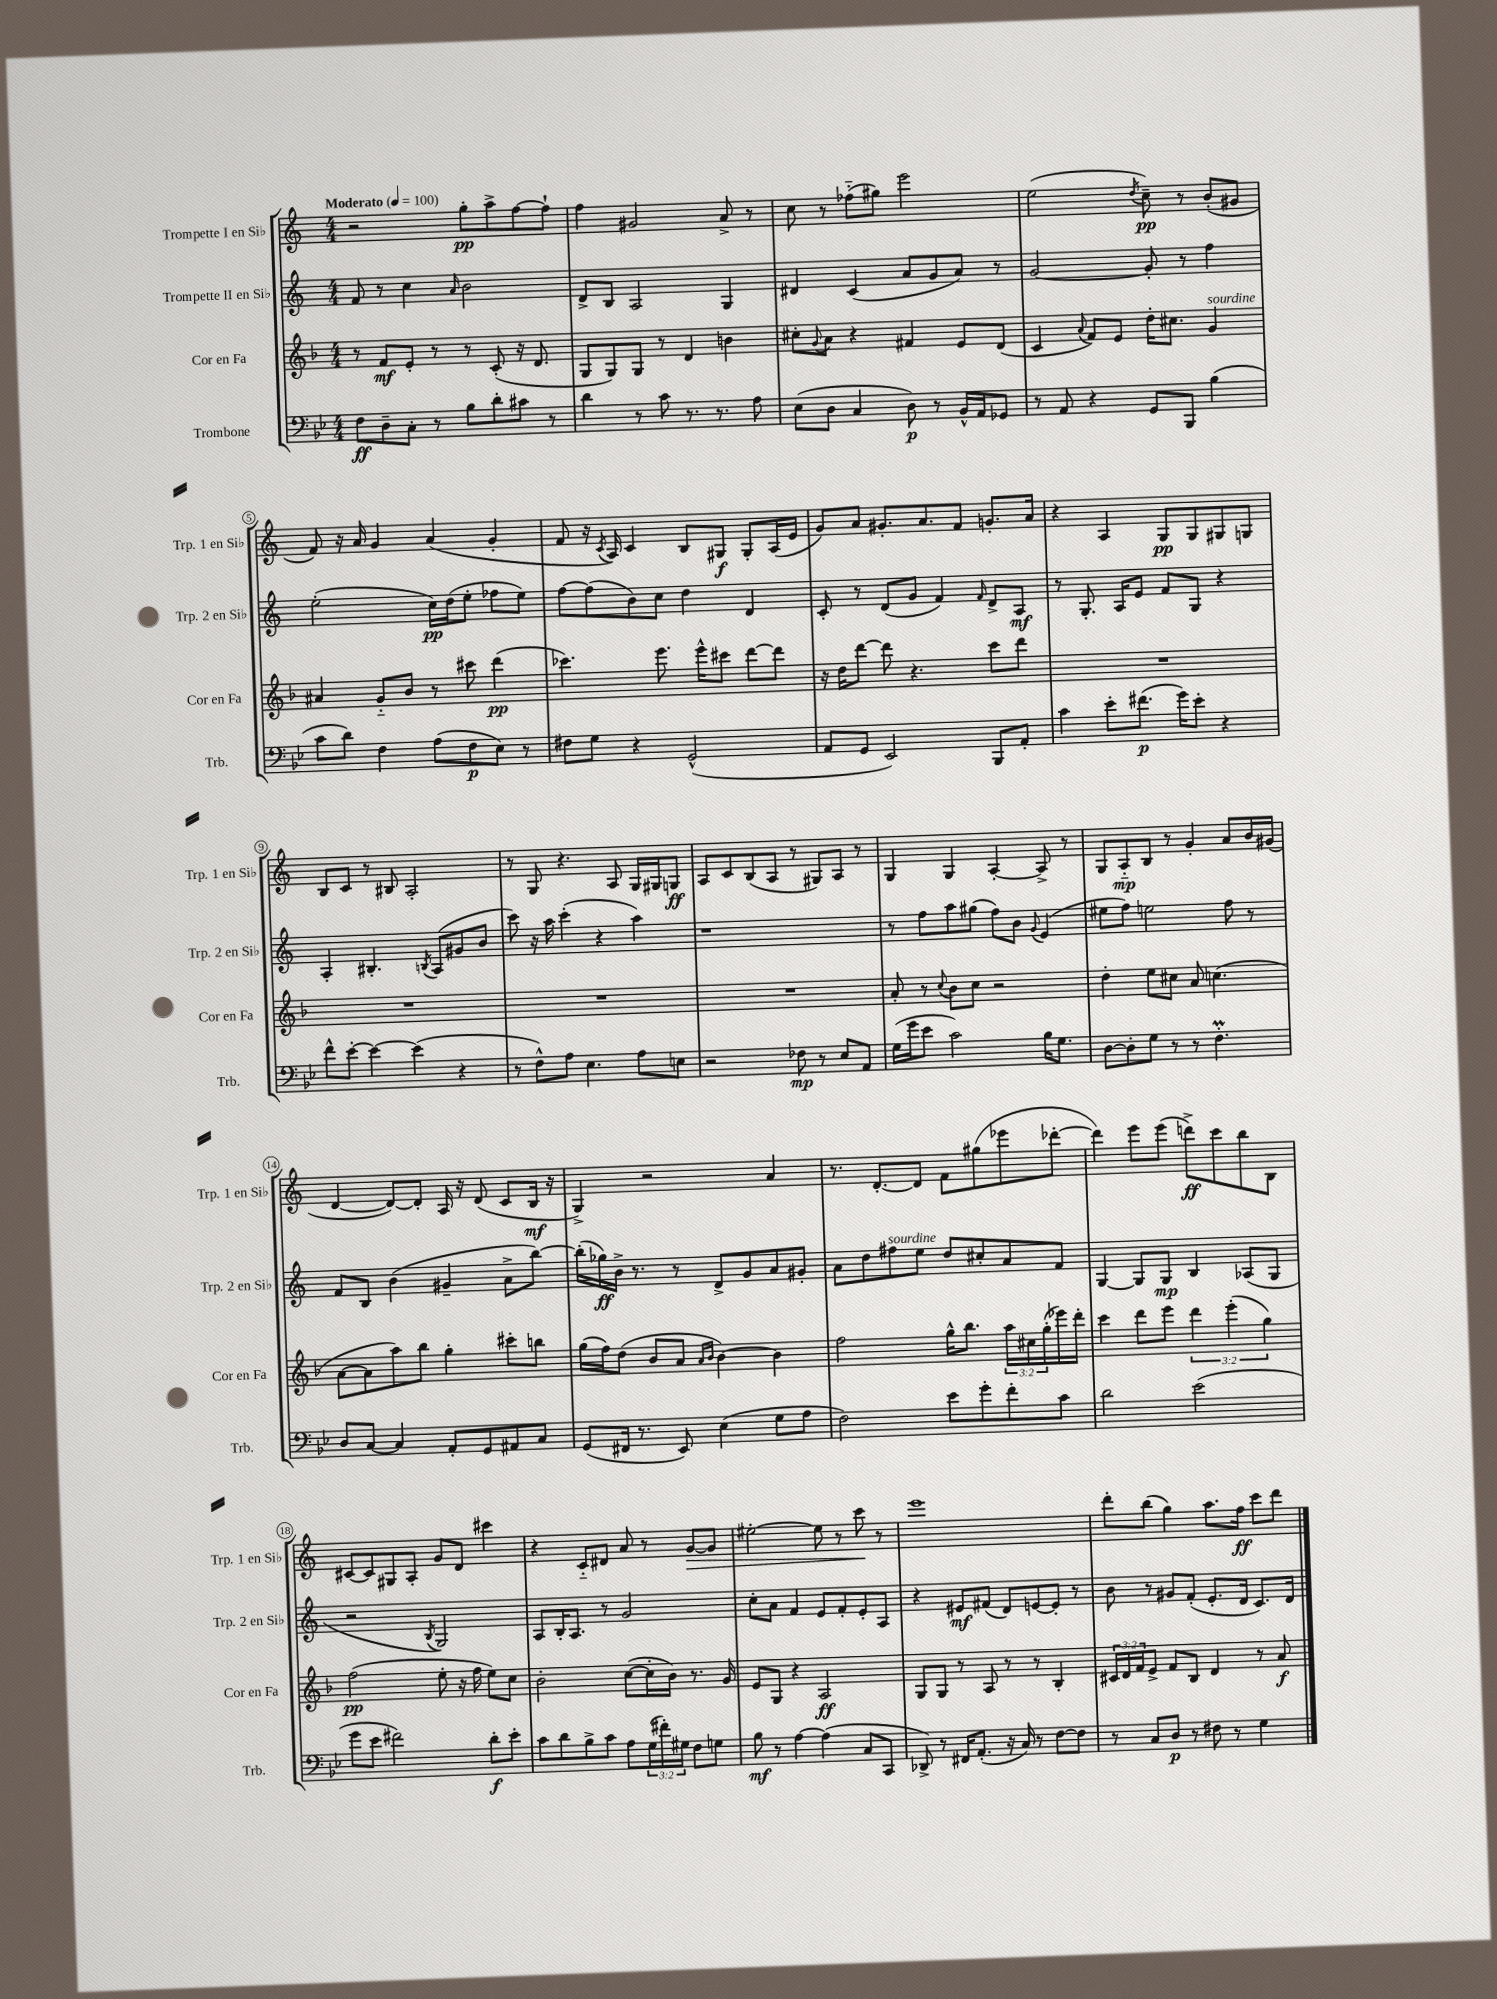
<<
\new StaffGroup <<
\new Staff = "s0" \with { instrumentName = "Trompette I en Sib" shortInstrumentName = "Trp. 1 en Sib" } {
    \clef treble \key c \major \numericTimeSignature \time 4/4 \tempo "Moderato" 4 = 100
    r2 g''8-.\pp a''8-> f''8~ f''8-! |
    f''4 gis'2 a'8-> r8 |
    c''8 r8 fes''8-_( gis''8) e'''2 |
    e''2( \acciaccatura { d''8 } c''8--\pp) r8 b'8-.( gis'8 |
    f'8) r16 a'16 g'4 a'4( g'4-. |
    f'8 r16 \acciaccatura { c'8 } a16) c'4 b8 gis8\f gis8-. a16( e'16 |
    g'8) a'8 gis'8.-. a'8. f'8 g'8.-. a'16 |
    r4 a4 g8\pp g8 gis8 g8 |
    b8 c'8 r8 bis8 a2-. |
    r8 g8 r4. a8 g16 gis16 g8\ff |
    a8 c'8 b8( a8 r8 gis8) a8 r8 |
    g4 g4 a4~-. a8-> r8 |
    g8 a8-_\mp b8 r8 g'4-. a'8 b'16 gis'16( |
    d'4~ d'8~) d'8-. a16 r16 d'8( c'8 b16\mf r16 |
    g4->) r2 a'4 |
    r8. d'8.~-. d'8 f'8 gis''8( ees'''8 des'''8~-. |
    des'''4) e'''8 e'''8( d'''8->\ff) c'''8 b''8 b8 |
    cis'8~ cis'8 gis8 a8-. g'8 d'8 cis'''4 |
    r4 c'8-_ dis'8 a'8 r8 g'8~\> g'8 |
    eis''2~-. eis''8 r8 c'''8\! r8 |
    e'''1 |
    d'''8-. b''8( g''4) a''8. f''16\ff c'''8 d'''8 \bar "|." |
}
\new Staff = "s1" \with { instrumentName = "Trompette II en Sib" shortInstrumentName = "Trp. 2 en Sib" } {
    \clef treble \key c \major \numericTimeSignature \time 4/4
    f'8 r8 c''4 \grace { a'16 } b'2 |
    d'8-> b8 a2 g4 |
    dis'4 c'4( a'8 g'8 a'8) r8 |
    g'2~ g'8-. r8 f''4 |
    e''2-.( c''16\pp) d''16( e''8-. fes''8 e''8) |
    f''8~ f''8( b'8) c''8 d''4 d'4 |
    c'8-. r8 d'8( g'8 f'4) \grace { f'16 } d'8-> a8\mf |
    r8 g8.-. a16 e'8 f'8 g8 r4 |
    a4-. bis4.-. \acciaccatura { b8 } a8( gis'8 b'8 |
    c'''8) r16 a''16 c'''4-.( r4 a''4) |
    r1 |
    r8 f''8 a''8 gis''8( f''8) b'8 \appoggiatura { g'8 } e'4( |
    eis''8 f''8) e''2 f''8 r8 |
    f'8 b8 b'4( gis'4-- a'8-> b''8~) |
    b''16-.( ges''16\ff) b'16-> r8. r8 d'8-> g'8 a'8 gis'8-. |
    a'8 d''8 fis''8^\markup { \italic "sourdine" } e''8 d''8 cis''8-. a'8 f'8 |
    g4~ g8 g8\mp b4 aes8( g8 |
    r2 \acciaccatura { b8 } g2) |
    a8 b16-. a8. r8 g'2 |
    c''8-. a'8 f'4 e'8 f'8-. e'8-. a8 |
    r4 eis'8\mf fis'8( d'8) e'8~ e'8-. r8 |
    b'8 r8 gis'8 f'8-.( e'8.-. d'16 c'8.) d'16 \bar "|." |
}
\new Staff = "s2" \with { instrumentName = "Cor en Fa" shortInstrumentName = "Cor en Fa" } {
    \clef treble \key f \major \numericTimeSignature \time 4/4 \override Staff.TupletNumber.text = #tuplet-number::calc-fraction-text
    r8 f'8\mf e'8-. r8 r8 c'8-.( r16 d'8. |
    g8 g8) g8 r8 d'4 b'4 |
    cis''8-. \appoggiatura { g'8 } a'8 r4 fis'4 e'8 d'8( |
    c'4 \appoggiatura { a'8 } f'8) e'8 d''16-. cis''8. g'4^\markup { \italic "sourdine" } |
    ais'4 g'8-_ bes'8 r8 cis'''8 d'''4\pp( |
    ces'''4.) e'''8. e'''16-^ cis'''8 d'''8~ d'''8 |
    r16 d''16 d'''8~ d'''8 r4. c'''8 d'''8 |
    R1 |
    R1 |
    R1 |
    R1 |
    a'8-. r8 \appoggiatura { c''8 } bes'8 c''8 r2 |
    d''4-. e''8 cis''8 a'8 c''4.( |
    a'8~ a'8 a''8) bes''8 g''4-. cis'''8-. b''8 |
    g''16( f''16) d''8( bes'8 a'8 \grace { a'16 bes'16 } bes'4~) bes'4 |
    f''2 g''16-^ bes''8. \tuplet 3/2 { a''16 cis''16 g''16-.( } ees'''16) d'''16-. |
    c'''4 d'''8 e'''8 \tuplet 3/2 { d'''4 e'''4-.( g''4) } |
    f''2\pp( e''8-. r16 f''16 e''8) c''8 |
    bes'2-. c''8~( c''16-. bes'16) r8. g'16 |
    e'8 g8 r4 a2\ff |
    g8 g8 r8 a8 r8 r8 bes4-. |
    \tuplet 3/2 { cis'16 d'16 f'16 } e'8-> f'8 bes8 d'4 r8 a'8\f \bar "|." |
}
\new Staff = "s3" \with { instrumentName = "Trombone" shortInstrumentName = "Trb." } {
    \clef bass \key bes \major \numericTimeSignature \time 4/4 \override Staff.TupletNumber.text = #tuplet-number::calc-fraction-text
    f8\ff d8-- c8-. r8 bes8 d'8-. cis'8 r8 |
    d'4 r8 c'8 r8. r8. a8 |
    ees8( d8 c4 d8\p) r8 bes,16-^ a,16 ges,8 |
    r8 a,8 r4 g,8 bes,,8 bes4( |
    c'8 d'8) f4 a8( f8\p ees8) r8 |
    fis8 g8 r4 g,2-^( |
    a,8 g,8 ees,2) bes,,8 a,8-. |
    c'4 ees'8-. fis'8.\p( g'16) ees'8-. r4 |
    f'8-^ ees'8~-. ees'4~ ees'4( r4 |
    r8 f8-^) a8 ees4. a8 e8 |
    r2 fes8\mp r8 ees8 a,8 |
    g16( g'16 ees'8 c'2) bes16 g8. |
    d8~ d8-. g8 r8 r8 f4.-.\prall |
    d8 c8~ c4 a,8-. g,8 ais,8 c8 |
    g,8( fis,16 r8. ees,8) ees4( g8 a8 |
    f2) ees'8 g'8-. f'8-. c'8 |
    d'2 ees'2( |
    g'8 ees'8 fis'2) d'8-.\f ees'8-. |
    c'8 d'8 bes8-> c'8 a8 \tuplet 3/2 { g16( fis'16-.) gis16 } f8 g8 |
    bes8\mf r8 a4~ a4( c8 c,8 |
    des,8->) r8 fis,16 a,8.-.( r16 c16) r8 f8~ f8 |
    r8 c8 d8\p r8 fis8 r8 g4 \bar "|." |
}
>>
>>
\layout { \context { \Score \override BarNumber.stencil = #(make-stencil-circler 0.1 0.3 ly:text-interface::print) } }
